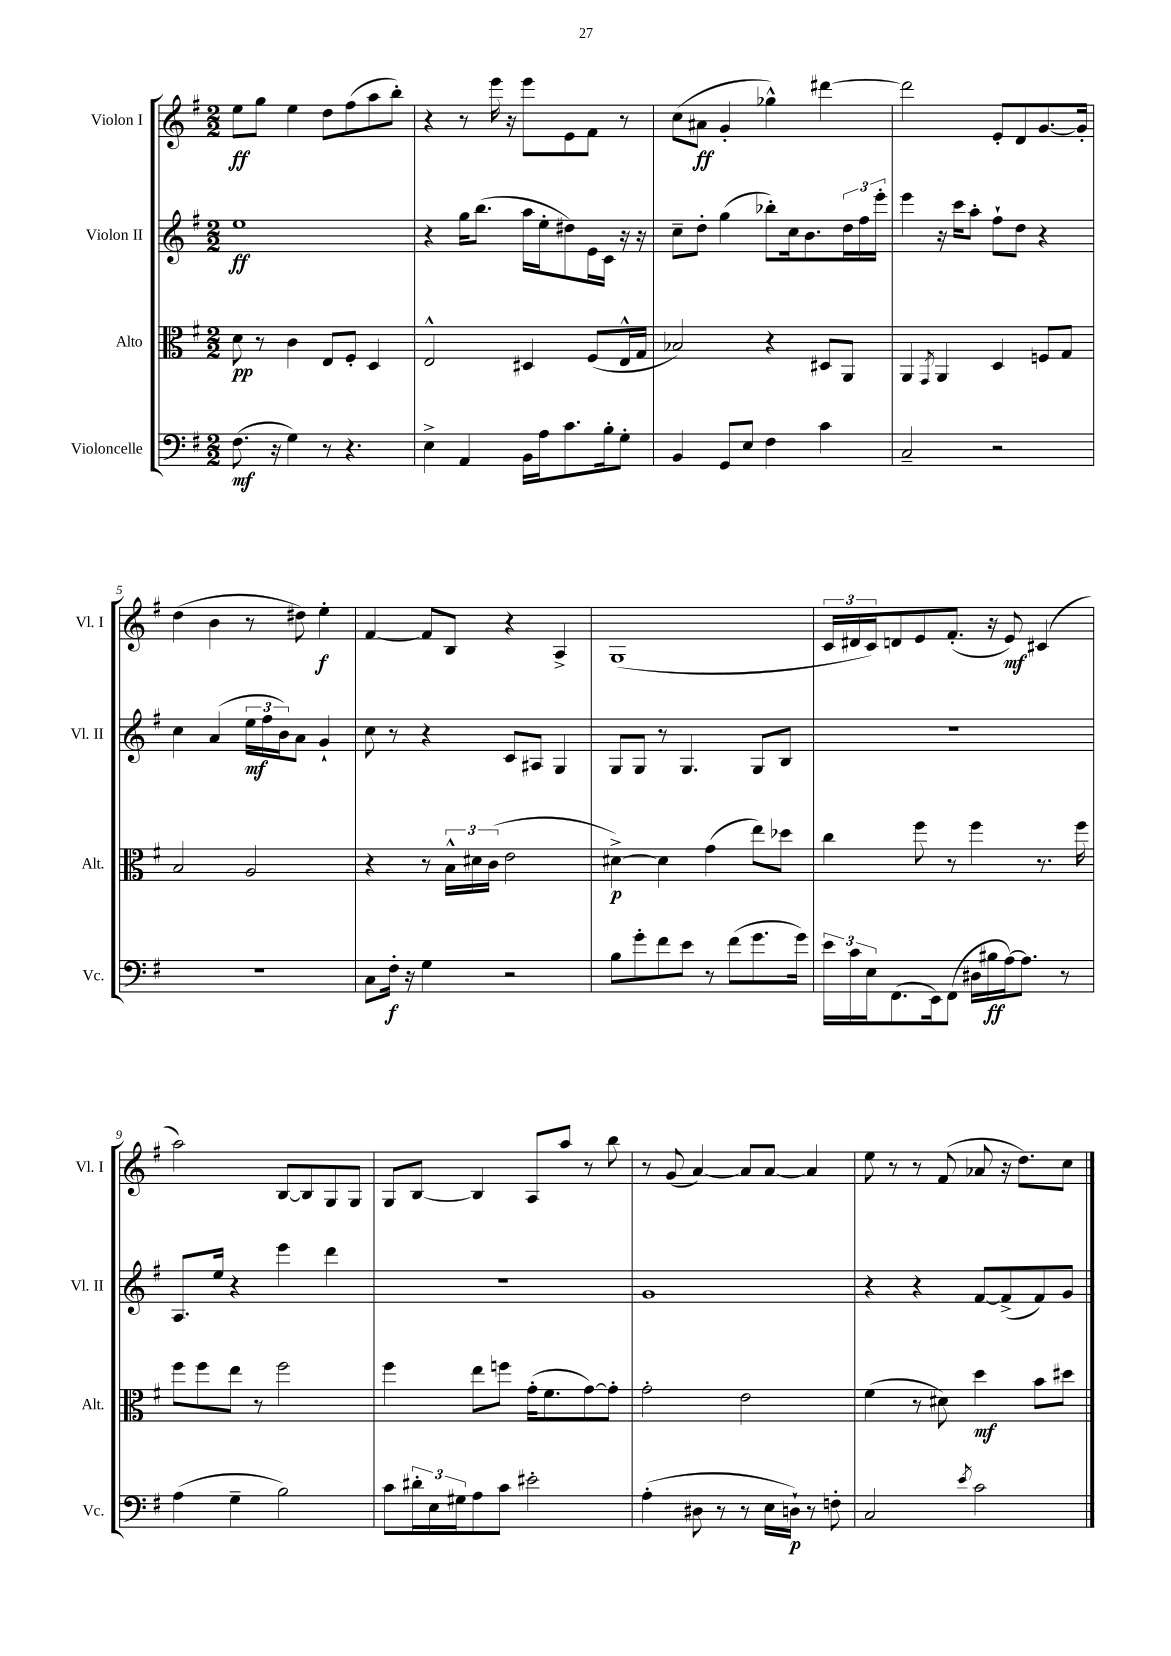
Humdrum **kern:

**kern	**dynam	**kern	**dynam	**kern	**dynam	**kern	**dynam
*part4	*part4	*part3	*part3	*part2	*part2	*part1	*part1
*staff4	*staff4	*staff3	*staff3	*staff2	*staff2	*staff1	*staff1
*I"Violoncelle	*	*I"Alto	*	*I"Violon II	*	*I"Violon I	*
*I'Vc.	*	*I'Alt.	*	*I'Vl. II	*	*I'Vl. I	*
*clefF4	*	*clefC3	*	*clefG2	*	*clefG2	*
*k[f#]	*	*k[f#]	*	*k[f#]	*	*k[f#]	*
*M2/2	*	*M2/2	*	*M2/2	*	*M2/2	*
=1	=1	=1	=1	=1	=1	=1	=1
(8.F#\	mf	8d\	pp	1ee	ff	8ee\L	ff
.	.	8r	.	.	.	8gg\J	.
16r	.	.	.	.	.	.	.
4G\)	.	4c\	.	.	.	4ee\	.
8r	.	8E/L	.	.	.	8dd\L	.
4.r	.	8F#'/J	.	.	.	(8ff#\	.
.	.	4D/	.	.	.	8aa\	.
.	.	.	.	.	.	8bb'\J)	.
=2	=2	=2	=2	=2	=2	=2	=2
4E^\	.	2E^^/	.	4r	.	4r	.
4AA/	.	.	.	16gg\KL	.	8r	.
.	.	.	.	(8.bb\J	.	.	.
.	.	.	.	.	.	16eee\	.
.	.	.	.	.	.	16r	.
16BB\LL	.	4D#X/	.	16aa\LL	.	8eee\L	.
16A\J	.	.	.	16ee'\J	.	.	.
8.c\	.	.	.	8dd#X\)	.	8e\	.
.	.	(8F#/L	.	16e\L	.	8f#\J	.
16B'\k	.	.	.	16c\JJ	.	.	.
8G'\J	.	16E^^/L	.	16r	.	8r	.
.	.	16G/JJ	.	16r	.	.	.
=3	=3	=3	=3	=3	=3	=3	=3
4BB/	.	2B-X/)	.	8cc~\L	.	(8cc\L	.
.	.	.	.	8dd'\J	.	8a#X\J	ff
8GG/L	.	.	.	(4gg\	.	4g'/	.
8E/J	.	.	.	.	.	.	.
4F#\	.	4r	.	8bb-X'\L)	.	4gg-X^^\)	.
.	.	.	.	16cc\k	.	.	.
.	.	.	.	8.b\	.	.	.
4c\	.	8D#X/L	.	.	.	[4ddd#X\	.
.	.	8AA/J	.	24dd\L	.	.	.
.	.	.	.	24ff#\	.	.	.
.	.	.	.	24eee'\JJ	.	.	.
=4	=4	=4	=4	=4	=4	=4	=4
2C~/	.	4AA/	.	4eee\	.	2ddd#\]	.
.	.	8qGG/	.	.	.	.	.
.	.	4AA/	.	16r	.	.	.
.	.	.	.	16ccc\KL	.	.	.
.	.	.	.	8aa'\J	.	.	.
2r	.	4D/	.	8ff#`\L	.	8e'/L	.
.	.	.	.	8dd\J	.	8d/	.
.	.	8Fn/L	.	4r	.	[8.g/	.
.	.	8G/J	.	.	.	.	.
.	.	.	.	.	.	16g'/Jk]	.
!!LO:LB:g=z
=5	=5	=5	=5	=5	=5	=5	=5
1r	.	2B/	.	4cc\	.	(4dd\	.
.	.	.	.	(4a/	.	4b\	.
.	.	2A/	.	24ee\LL	mf	8r	.
.	.	.	.	24ff#\	.	.	.
.	.	.	.	24b\J)	.	.	.
.	.	.	.	8a\J	.	8dd#X\)	.
.	.	.	.	4g`/	.	4ee'\	f
=6	=6	=6	=6	=6	=6	=6	=6
8C\L	.	4r	.	8cc\	.	[4f#/	.
16F#'\Jk	f	.	.	8r	.	.	.
16r	.	.	.	.	.	.	.
4G\	.	8r	.	4r	.	8f#/L]	.
.	.	24B^^\LL	.	.	.	8B/J	.
.	.	24d#X\	.	.	.	.	.
.	.	(24c\JJ	.	.	.	.	.
2r	.	2e\	.	8c/L	.	4r	.
.	.	.	.	8A#X/J	.	.	.
.	.	.	.	4G/	.	4A^/	.
=7	=7	=7	=7	=7	=7	=7	=7
8B\L	.	[4d#X^\)	p	8G/L	.	(1G	.
8g'\	.	.	.	8G/J	.	.	.
8f#\	.	4d#\]	.	8r	.	.	.
8e\J	.	.	.	4.G/	.	.	.
8r	.	(4g\	.	.	.	.	.
(8f#\L	.	.	.	.	.	.	.
8.g\	.	8ee\L)	.	8G/L	.	.	.
.	.	8dd-X\J	.	8B/J	.	.	.
16g\Jk)	.	.	.	.	.	.	.
=8	=8	=8	=8	=8	=8	=8	=8
24e\LL	.	4cc\	.	1r	.	24c/LL	.
24c\	.	.	.	.	.	24d#X/	.
24E\J	.	.	.	.	.	24c/J)	.
(8.FF#\	.	.	.	.	.	8dn/	.
.	.	8ff#\	.	.	.	8e/	.
16EE\k)	.	.	.	.	.	.	.
(8FF#\J	.	8r	.	.	.	(8.f#'/J	.
16D#X\LL	.	4ff#\	.	.	.	.	.
16B#X\	ff	.	.	.	.	16r	.
[16A\J)	.	.	.	.	.	8e/)	mf
8.A\J]	.	.	.	.	.	.	.
.	.	8.r	.	.	.	(4c#X/	.
8r	.	.	.	.	.	.	.
.	.	16ff#\	.	.	.	.	.
!!LO:LB:g=z
=9	=9	=9	=9	=9	=9	=9	=9
(4A\	.	8ff#\L	.	8.A/L	.	2aa\)	.
.	.	8ff#\	.	.	.	.	.
.	.	.	.	16ee/Jk	.	.	.
4G~\	.	8ee\J	.	4r	.	.	.
.	.	8r	.	.	.	.	.
2B\)	.	2ff#\	.	4eee\	.	[8B/L	.
.	.	.	.	.	.	8B/]	.
.	.	.	.	4ddd\	.	8G/	.
.	.	.	.	.	.	8G/J	.
=10	=10	=10	=10	=10	=10	=10	=10
8c\L	.	4ff#\	.	1r	.	8G/L	.
24d#X'\L	.	.	.	.	.	[8B/J	.
24E\	.	.	.	.	.	.	.
24G#X\J	.	.	.	.	.	.	.
8A\	.	8ee\L	.	.	.	4B/]	.
8c\J	.	8ffn\J	.	.	.	.	.
2e#X'\	.	(16g'\KL	.	.	.	8A/L	.
.	.	8.f#\	.	.	.	.	.
.	.	.	.	.	.	8aa/J	.
.	.	[8g\)	.	.	.	8r	.
.	.	8g'\J]	.	.	.	8bb\	.
=11	=11	=11	=11	=11	=11	=11	=11
(4A'\	.	2g'\	.	1g	.	8r	.
.	.	.	.	.	.	(8g/	.
8D#X\	.	.	.	.	.	[4a/)	.
8r	.	.	.	.	.	.	.
8r	.	2e\	.	.	.	8a/L]	.
16E\LL	.	.	.	.	.	[8a/J	.
16Dn`\JJ)	p	.	.	.	.	.	.
8r	.	.	.	.	.	4a/]	.
8Fn'\	.	.	.	.	.	.	.
=12	=12	=12	=12	=12	=12	=12	=12
2C/	.	(4f#\	.	4r	.	8ee\	.
.	.	.	.	.	.	8r	.
.	.	8r	.	4r	.	8r	.
.	.	8d#X\)	.	.	.	(8f#/	.
8qe/	.	.	.	.	.	.	.
2c\	.	4dd\	mf	[8f#/L	.	8a-X/	.
.	.	.	.	(8f#^/]	.	16r	.
.	.	.	.	.	.	8.dd\L)	.
.	.	8b\L	.	8f#/)	.	.	.
.	.	8dd#X\J	.	8g/J	.	8cc\J	.
==	==	==	==	==	==	==	==
*-	*-	*-	*-	*-	*-	*-	*-
